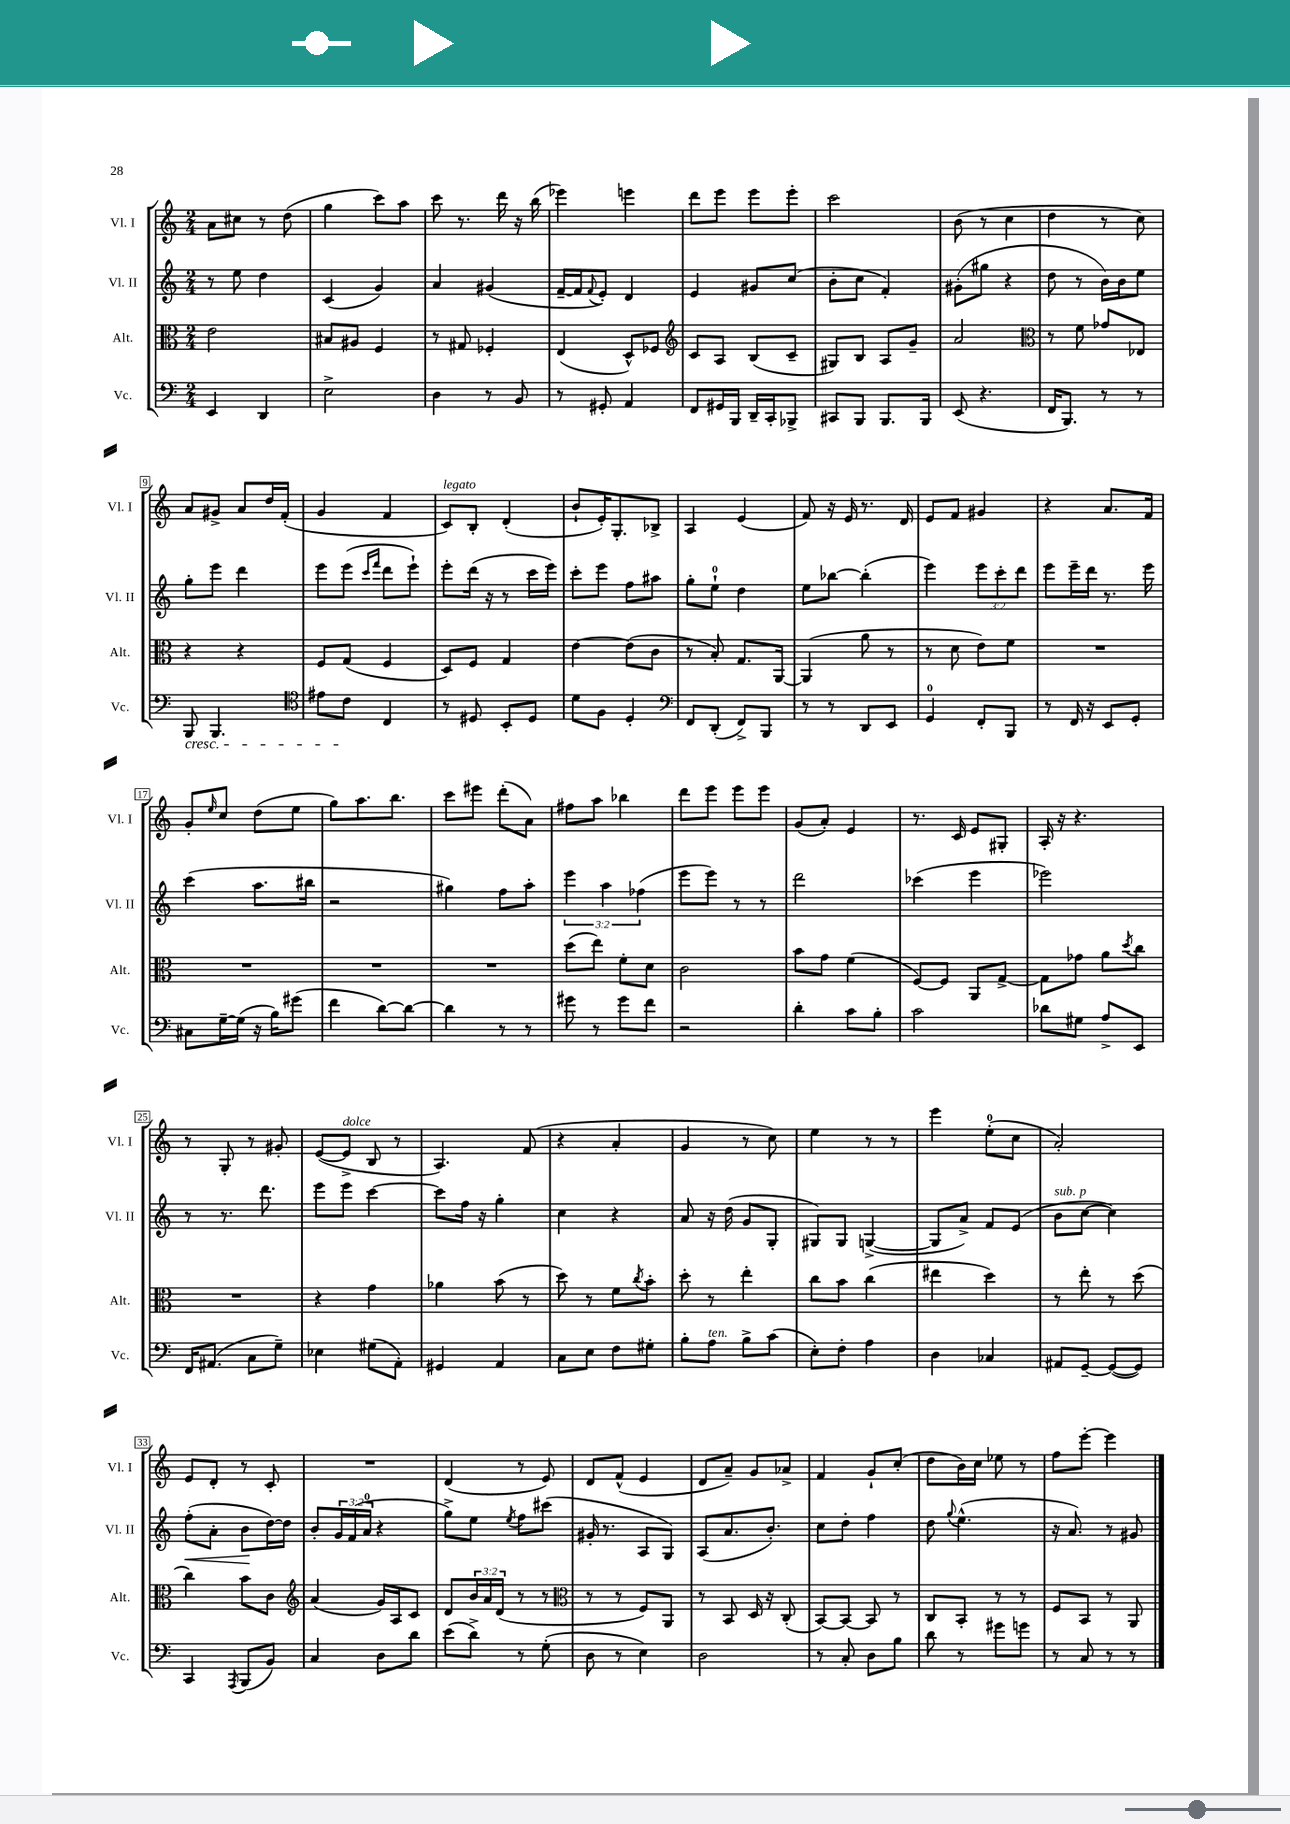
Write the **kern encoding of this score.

**kern	**kern	**kern	**kern
*staff4	*staff3	*staff2	*staff1
*clefF4	*clefC3	*clefG2	*clefG2
*k[]	*k[]	*k[]	*k[]
*M2/4	*M2/4	*M2/4	*M2/4
4EE	2e	8r	8a
.	.	8ee	8cc#
4DD	.	4dd	8r
.	.	.	(8dd
=	=	=	=
2E^	8B#	(4c	4gg
.	8A#	.	.
.	4F	4g)	8ccc)
.	.	.	8aa
=	=	=	=
4D	8r	4a	8ccc
.	8G#	.	8.r
8r	4F-'	(4g#	.
.	.	.	16ddd
8BB	.	.	16r
.	.	.	(16bb
=	=	=	=
8r	(4E	[16f~	4eee-)
.	.	16f]	.
.	.	8qqf	.
8GG#'	.	8e')	.
4AA	8D^^)	4d	4eee
.	8F-	.	.
=	=	=	=
*	*clefG2	*	*
8FF	8c	4e	8ddd
16GG#	8A	.	8eee
16BBB	.	.	.
16DD~	(8B	8g#	8eee
16CC'	.	.	.
8BBB-^	8c~	(8cc	8eee'
=	=	=	=
8CC#	8G#)	8b'	2ccc
8BBB	8B	8cc	.
8.BBB	8A	4f')	.
.	8g~	.	.
16BBB	.	.	.
=	=	=	=
(8EE	2a	(8g#'	(8b
4.r	.	8gg#	8r
.	.	4r	4cc
=	=	=	=
*	*clefC3	*	*
16FF	8r	8dd	4dd
8.BBB)	.	.	.
.	8f	8r	.
8r	8g-	16b)	8r
.	.	16b	.
8r	8E-	8ee	8cc)
=	=	=	=
8BBB	4r	8gg'	8a
4.BBB	.	8eee	8g#^
.	4r	4ddd	8a
.	.	.	16dd
.	.	.	(16f'
=	=	=	=
*clefC4	*	*	*
8e#	8F	8eee	4g
8c	(8G	(8eee	.
.	.	16qqccc	.
.	.	16qqfff	.
4C	4F	8ddd	4f
.	.	8eee`)	.
=	=	=	=
8r	8D)	8eee'	8c)
8D#	8F	(16ddd	8B'
.	.	16r	.
8BB'	4G	8r	(4d'
8D#	.	16ccc	.
.	.	16eee)	.
=	=	=	=
8d	[4e	8ccc'	8b`
8F	.	8eee	16e')
.	.	.	8.G'
4D'	(8e]	8ff	.
.	8c	8aa#	8B-^
=	=	=	=
*clefF4	*	*	*
8FF	8r	8gg'	4A
(8DD'	8B')	8ee`	.
8FF^)	8.G	4dd	(4e
8BBB	.	.	.
.	[16AA	.	.
=	=	=	=
8r	(4AA]	8ee	8f)
8r	.	[8bb-	16r
.	.	.	16e
8DD	8a	(4bb-']	8.r
8EE	8r	.	.
.	.	.	16d
=	=	=	=
4GG	8r	4eee)	8e
.	8d	.	8f
8FF'	8e)	12eee	4g#
.	.	12ccc'	.
8BBB	8f	.	.
.	.	12ddd	.
=	=	=	=
8r	2r	8eee	4r
16FF	.	16eee~	.
16r	.	16ddd	.
8EE	.	8.r	8.a
8GG'	.	.	.
.	.	16eee	16f
=	=	=	=
8C#	2r	(4ccc	8g'
.	.	.	16qqee
[16G~	.	.	8cc
(16G]	.	.	.
16r	.	8.aa	(8dd
16B)	.	.	.
(8g#	.	.	8ee
.	.	16bb#	.
=	=	=	=
4f	2r	2r	8gg)
.	.	.	8.aa
[8d)	.	.	.
.	.	.	8.bb
8d_	.	.	.
=	=	=	=
4d]	2r	4gg#)	8ccc
.	.	.	8eee#
8r	.	8ff	(8ddd'
8r	.	8aa'	8a)
=	=	=	=
8g#	(8dd	6eee	8ff#
8r	8ee)	.	8aa
.	.	6aa	.
8g#	8f'	.	4bb-
.	.	(6ff-	.
8f	8d	.	.
=	=	=	=
2r	2c	8eee	8ddd
.	.	8eee)	8eee
.	.	8r	8eee
.	.	8r	8eee
=	=	=	=
4d'	8b	2ddd	(8g
.	8g	.	8a')
8c	(4f	.	4e
8B'	.	.	.
=	=	=	=
2c	[8F)	(4ccc-	8.r
.	8F]	.	.
.	.	.	16c
.	8AA	4eee	8e
.	[8G^	.	8G#'
=	=	=	=
8d-	8G]	2eee-)	16A'
.	.	.	16r
8G#	8g-	.	4.r
8A^	8a	.	.
.	8qdd	.	.
8EE	8cc	.	.
=	=	=	=
16FF	2r	8r	8r
(8.AA#	.	.	.
.	.	8.r	8G'
8C	.	.	8r
.	.	8.ddd	.
8G~)	.	.	8g#'
=	=	=	=
4E-	4r	8eee	([8e
.	.	8eee	8e^]
(8G#	4g	[4ccc	8B
8AA')	.	.	8r
=	=	=	=
4GG#	4a-	8ccc]	4.A)
.	.	16ff	.
.	.	16r	.
4AA	(8b	4gg'	.
.	8r	.	(8f
=	=	=	=
8C	8dd)	4cc	4r
8E	8r	.	.
8F	8f	4r	4a'
.	8qcc	.	.
8G#'	8b'	.	.
=	=	=	=
8B'	8dd'	8a	4g
8A	8r	16r	.
.	.	(16dd	.
8B^	4ee'	8g	8r
(8c	.	8G'	8cc)
=	=	=	=
8E')	8cc	8G#)	4ee
8F'	8b	8G#	.
4A	(4cc	([4G^	8r
.	.	.	8r
=	=	=	=
4D	4ee#	8G]	4eee
.	.	8a^)	.
4C-	4dd)	8f	(8ee'
.	.	(8e	8cc
=	=	=	=
8AA#	8r	8b	2a')
[8GG~	8ee'	[8cc	.
(8GG_	8r	4cc])	.
8GG])	(8dd	.	.
=	=	=	=
4CC	4cc)	(8ff'	8e
.	.	8a'	8d'
8qAAA	.	.	.
(8BBB	8b	8b	8r
8BB)	8c	[16dd)	8c'
.	.	16dd]	.
=	=	=	=
*	*clefG2	*	*
4C	(4a	8b'	2r
.	.	24g	.
.	.	(24f	.
.	.	24a	.
8D	16g)	4r	.
.	16A	.	.
8d	8c	.	.
=	=	=	=
(8e	8d	8gg^)	(4d
8d^)	24b	8ee	.
.	24a	.	.
.	(24d	.	.
.	.	8qee	.
8r	8r	8ff	8r
(8G'	8r	(8ccc#	8e)
=	=	=	=
*	*clefC3	*	*
8D	8r	16g#'	8d
.	.	8.r	.
8r	8r	.	(8f^^
4E)	8F)	8A	4e
.	8AA	8G)	.
=	=	=	=
2D	8r	(8A	8d
.	8BB	8.a	8a~)
.	16D	.	8g
.	16r	8.b')	.
.	(8C'	.	8a-^
=	=	=	=
8r	[8BB)	8cc	4f
8C'	8BB_	8dd'	.
8D	8BB]	4ff	8g`
8B	8r	.	(8cc'
=	=	=	=
8d	8C	8dd	8dd
.	.	8qqgg	.
8r	8BB'	(4.ee^^	16b)
.	.	.	16cc
8g#	8r	.	8ee-
8g	8r	.	8r
=	=	=	=
8r	8F	16r	8ff
.	.	8.a)	.
8C	8BB	.	[8eee'
8r	8r	8r	4eee]
8r	8AA	8g#	.
==	==	==	==
*-	*-	*-	*-
